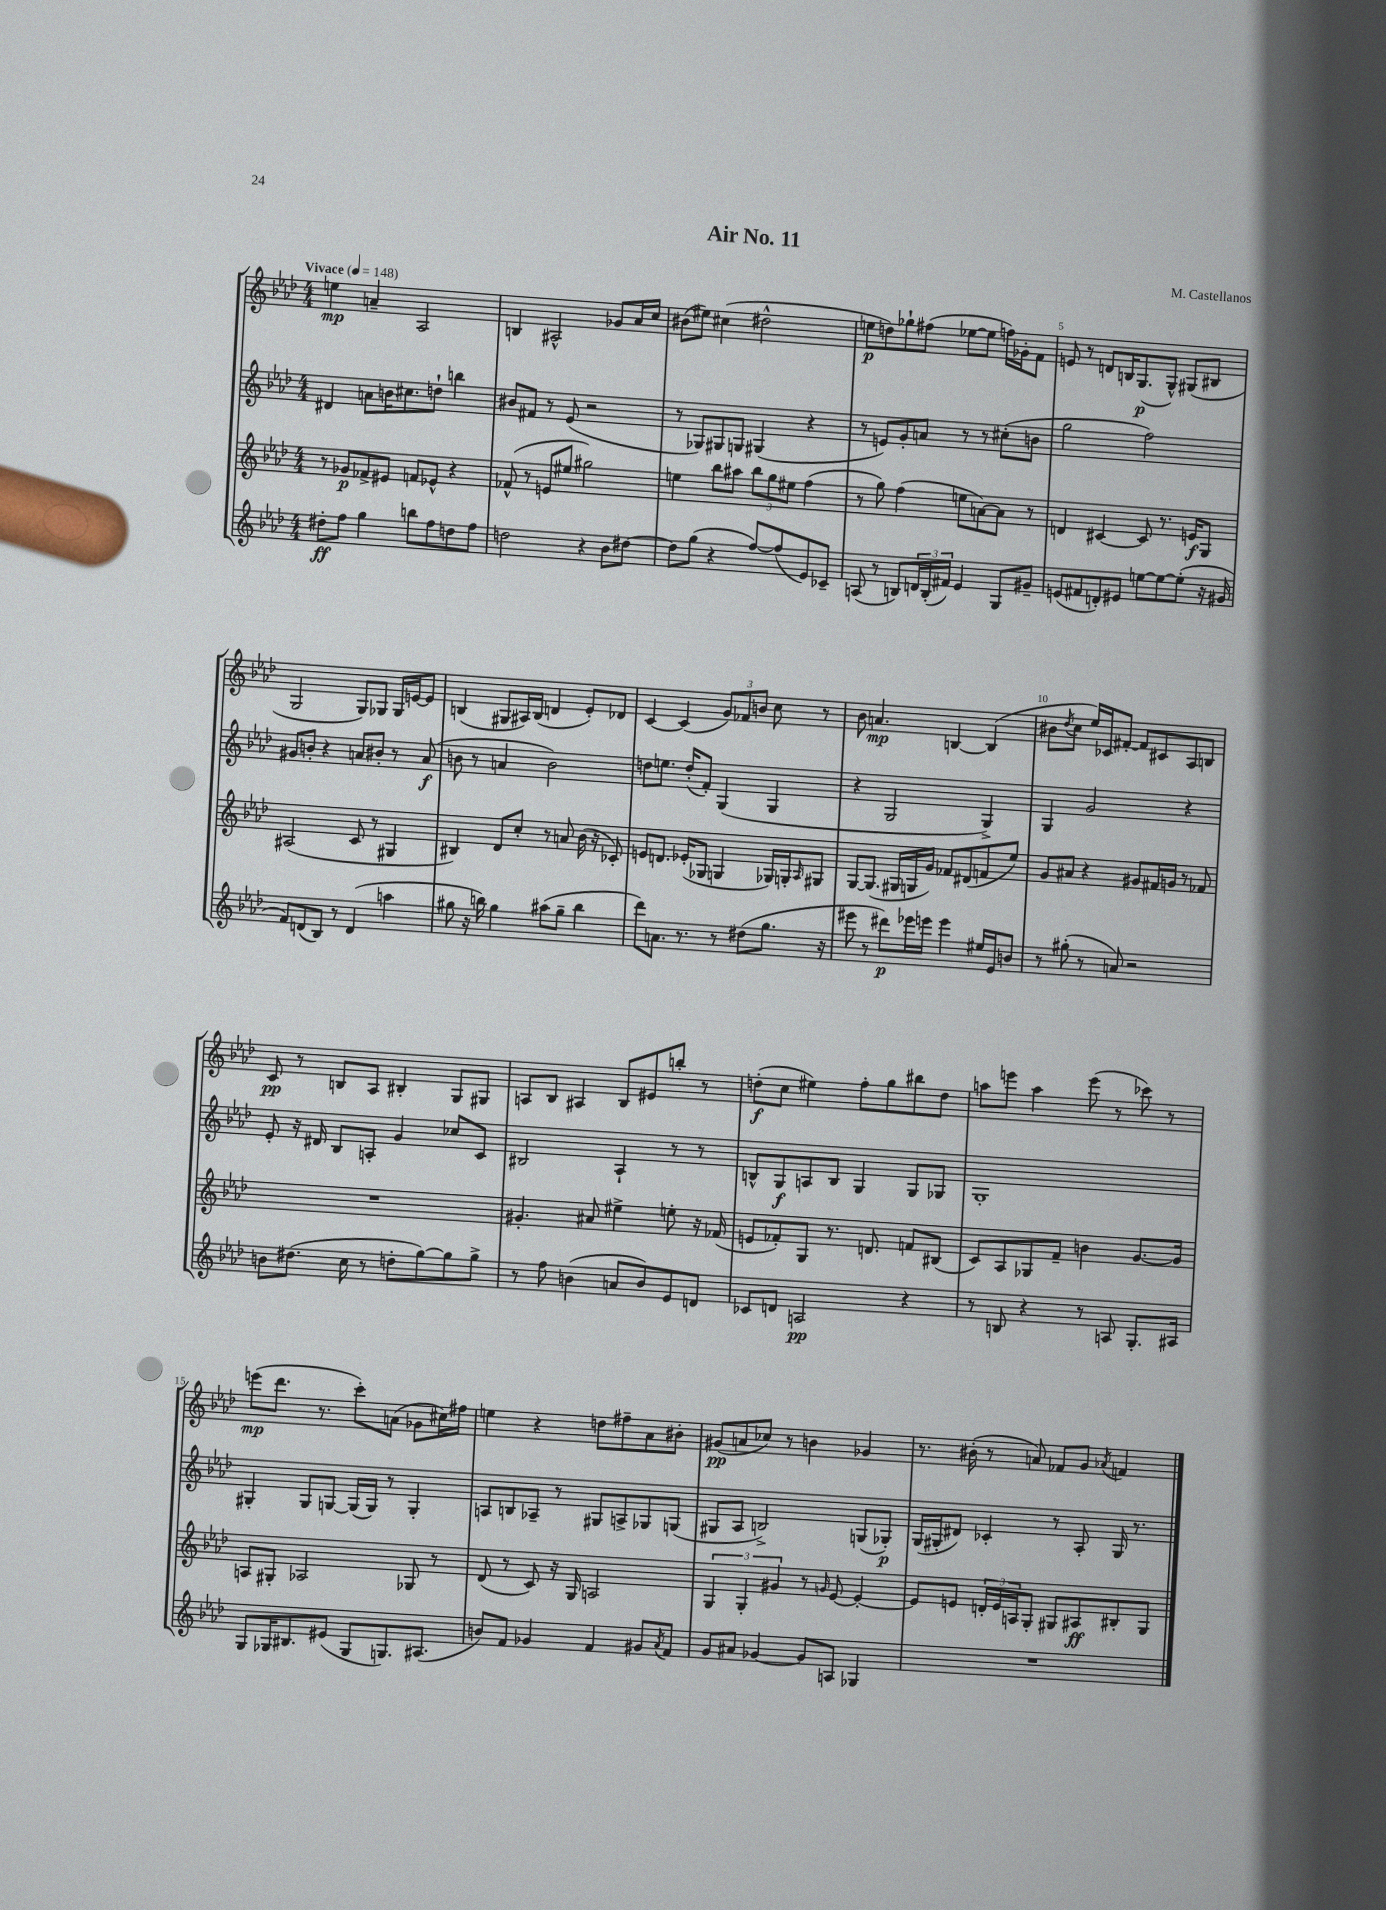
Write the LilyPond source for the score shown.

\header { title = "Air No. 11" composer = "M. Castellanos" }
<<
\new StaffGroup <<
\new Staff = "s0" {
    \clef treble \key aes \major \numericTimeSignature \time 4/4 \tempo "Vivace" 4 = 148
    e''4\mp a'4-- aes2 |
    b4 ais2-^ ges'8 aes'16 c''16 |
    bis'8( eis''8) cis''4( dis''2-^ |
    e''8\p d''8) ges''8-! fis''8( ees''8~ ees''8 f''16) ges'16-. f'8 |
    e'8 r8 d'8 b16 g8.\p( g8-^) gis8( bis8 |
    g2 g8) ges8 ges16 e'16~ e'8 |
    b4( gis8 ais16) b16( d'4 ees'8-.) des'8 |
    c'4~ c'4( \tuplet 3/2 { g'8) fes'8 b'8 } c''8 r8 |
    bes'8 a'4.\mp b4~ b4( |
    bis'8 \acciaccatura { des''8 } c''8 ees''16) ces'16 fis'8~-. fis'8 cis'8 aes8 b8 |
    c'8\pp r8 b8 aes8 bis4-. g8 gis8 |
    a8 bes8 ais4 bes8 eis'8 b''8-. r8 |
    d''8-.\f( c''8 eis''4) f''8-. g''8 bis''8 d''8 |
    a''8 e'''8 a''4 e'''8( r8 ces'''8) r8 |
    e'''8\mp( des'''8. r8. c'''8-.) a'8( ges'8 cis''16) fis''16 |
    e''4 r4 d''8 fis''8-- aes'8 bis'8-. |
    gis'8\pp( a'8 ces''8) r8 b'4 ges'4 |
    r8. bis'16-.( r8 a'8) fes'8 g'8 \acciaccatura { aes'8 } f'4 \bar "|." |
}
\new Staff = "s1" {
    \clef treble \key aes \major \numericTimeSignature \time 4/4
    dis'4 a'8 b'16 cis''8. d''8-! b''4 |
    bis'8 fis'8 r8 ees'8( r2 |
    r8 ges8) gis8 g8 gis4( r4 |
    r8 e'8) g'8-. a'8 r8 r8 cis''8-.( b'8 |
    g''2 f''2) |
    gis'8 b'8-. r4 a'8 bis'8-. r8 a'8\f( |
    b'8 r8 a'4 b'2) |
    d''8 e''8. d''16-.( f'8-.) g4( g4 |
    r4 g2 g4->) |
    g4 g'2 r4 |
    ees'8-. r16 dis'16 bes8 a8-. g'4 ces''8 c'8 |
    bis2 aes4-! r8 r8 |
    b8-^ g8\f a8 b8 g4 g8 ges8 |
    g1-. |
    gis4-. gis8 g8~ g16( g16) r8 g4-. |
    a8 b8 aes8-- r8 gis8 a8-> ges8 g8( |
    gis8 aes8 b2->) g8( ges8-.\p) |
    g16( gis16-. dis'8) ces'4-. r8 aes8-. gis16 r8. \bar "|." |
}
\new Staff = "s2" {
    \clef treble \key aes \major \numericTimeSignature \time 4/4
    r8 ges'8\p fes'8-> eis'8 f'8 ees'8-^ r4 |
    fes'8-^( r8 e'8 eis''8 gis''2) |
    e''4 bes''8 ais''8 \tuplet 3/2 { bes''8 g''8 eis''8 } f''4( |
    r8 g''8) f''4( e''8 a'8~) a'8 r8 |
    d'4 cis'4~ cis'8 r8. e'16\f g8 |
    ais2( c'8 r8 gis4 |
    bis4) des'8 c''8-. r8 a'8 bes'16( r16 ces'8-.) |
    e'8 d'8. ees'16-.( ges8 g4 ges16) g16-. \grace { aes16 } gis8 |
    g8~ g8.( gis16 g16 g'16) fes'8 dis'8( f'8 ees''8) |
    g'8 ais'8 r4 gis'8 fis'16 g'16 r8 fes'8 |
    R1 |
    gis'4.-. ais'8 eis''4-> e''8-. r16 fes'16( |
    e'8 fes'8-.) g8 r8. d'8. f'8 bis8( |
    c'8) aes8 ges8 f'8-- b'4 g'8.~ g'16 |
    a8 gis8-. aes2 ges8 r8 |
    des'8( r8 c'8) r16 g16 a2 |
    \tuplet 3/2 { g4 g4-. gis'4 } r8 \grace { g'16 } ees'8~ ees'4~-. |
    ees'8 e'8 \tuplet 3/2 { d'16-. e'16 a16 } g8-. gis8 ais8\ff bis8-. gis8 \bar "|." |
}
\new Staff = "s3" {
    \clef treble \key aes \major \numericTimeSignature \time 4/4
    dis''8-.\ff f''8 g''4 b''8 f''8 d''8 f''8 |
    d''2 r4 bes'8 dis''8~ |
    dis''8 g''8( r4 f''8~) f''8( ees'8) ces'8-- |
    a8( r8 b8) \tuplet 3/2 { d'16 b16-.( fis'16) } ees'4 g8 gis'8-- |
    e'8( fis'8 d'8-.) eis'8 e''8~ e''8~ e''8-.( r16 gis'16 |
    f'8) d'8( bes8) r8 d'4( a''4 |
    gis''8 r16 b''16) gis''4 ais''8( gis''8-- b''4 |
    des'''8) a'8. r8. r8 dis''8( g''8. r16 |
    eis'''8 r8 dis'''8\p) ees'''16 e'''16 e'''4 eis''16 ees'16 b'8 |
    r8 gis''8-.( r8 a'8) r2 |
    b'8 dis''8.( c''16 r8 d''8-. g''8~) g''8 g''8-> |
    r8 f''8 b'4( a'8 b'8) ees'8 d'8 |
    ces'8 d'8 a2\pp r4 |
    r8 b8 r4 r8 a8 g8.-. ais16 |
    g8 ges16 bis8. eis'8( ges8 g8.) ais8.( |
    b'8) f'8 ges'4 f'4 gis'8 \acciaccatura { aes'8 } f'8 |
    g'8 ais'8 ges'4~ ges'8 a8 ges4 |
    R1 \bar "|." |
}
>>
>>
\layout { \context { \Score \override BarNumber.break-visibility = ##(#f #t #t) barNumberVisibility = #(every-nth-bar-number-visible 5) } }
